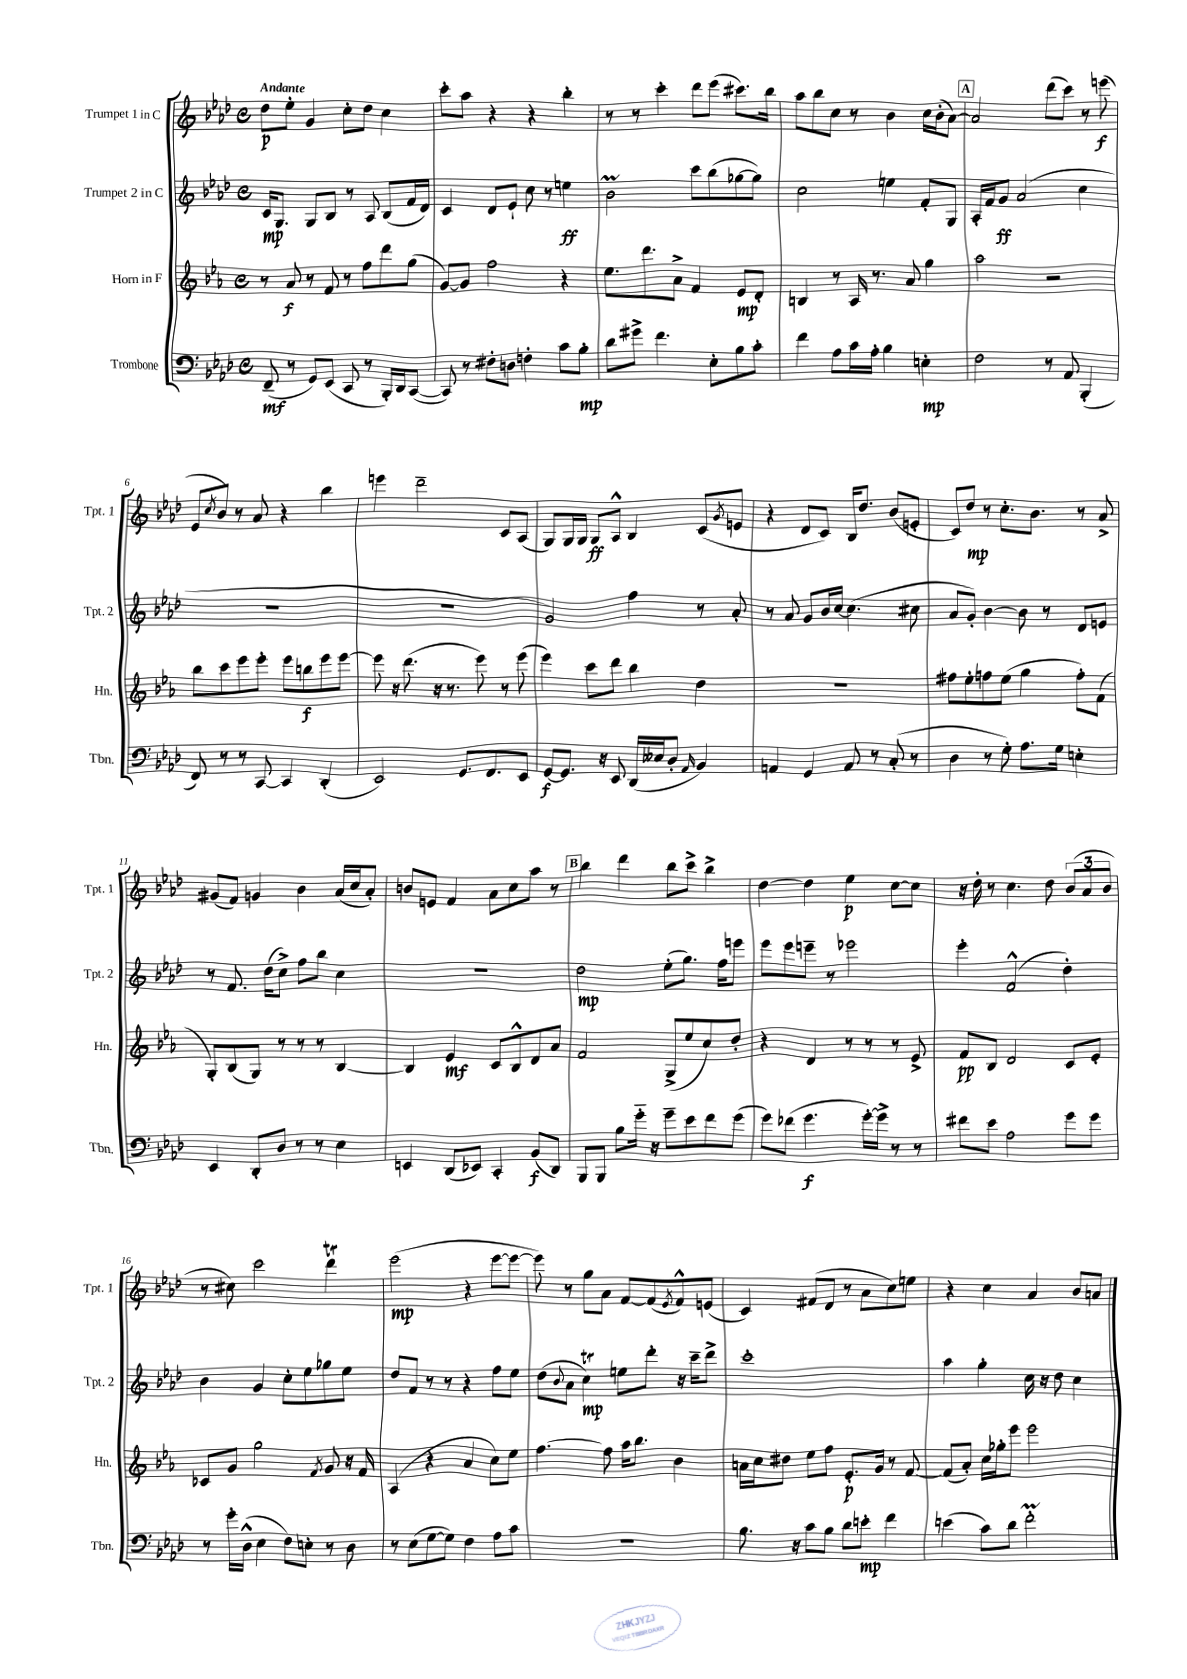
<<
\new StaffGroup <<
\new Staff = "s0" \with { instrumentName = "Trumpet 1 in C" shortInstrumentName = "Tpt. 1" } {
    \clef treble \key aes \major \defaultTimeSignature \time 4/4 \tempo "Andante"
    des''8\p ees''8-. g'4 c''8-. des''8 c''4 |
    c'''8-. aes''8 r4 r4 bes''4-. |
    r8 r8 c'''4-. des'''8 ees'''8( cis'''8.) bes''16 |
    aes''8 bes''8 c''8 r8 bes'4 c''16 bes'16-.( aes'8~) |
    \mark \markup { \box "A" } aes'2 des'''8( c'''8) r8 e'''8\f( |
    ees'8 \acciaccatura { c''8 } bes'8) r8 aes'8 r4 bes''4 |
    e'''4 des'''2-- c'8 aes8( |
    g8) g16 g16 g8\ff aes8-^ bes4 c'8( \acciaccatura { g'8 } e'8 |
    r4 des'8 c'8) bes16 des''8. bes'8( e'8-. |
    c'8) des''8\mp r8 c''8.-. bes'8. r8 aes'8-> |
    gis'8( f'8) g'4 bes'4 aes'16( c''16 aes'8-.) |
    b'8 e'8 f'4 aes'8 c''8 aes''8 r8 |
    \mark \markup { \box "B" } bes''4 des'''4 bes''8 c'''8-> bes''4-> |
    des''4~ des''4 ees''4\p c''8~ c''8 |
    r16 des''16-. r8 c''4. des''8 \tuplet 3/2 { bes'8( aes'8 bes'8 } |
    r8 cis''8) c'''2 des'''4\trill |
    ees'''2\mp( r4 ees'''8~ ees'''8~ |
    ees'''8) r8 g''8 aes'8 f'8~ f'8( \acciaccatura { ees'8 } f'8-^) e'8( |
    c'4) fis'8( des'8 r8 aes'8 c''8) e''8 |
    r4 c''4 aes'4 bes'8 a'8 \bar "|." |
}
\new Staff = "s1" \with { instrumentName = "Trumpet 2 in C" shortInstrumentName = "Tpt. 2" } {
    \clef treble \key aes \major \defaultTimeSignature \time 4/4
    c'16\mp g8. g8 bes8 r8 aes8 bes8( f'16 des'16) |
    c'4 des'8 ees'8-! c''8 r8 e''4\ff |
    bes'2\prall c'''8 bes''8( ges''8~ ges''8) |
    c''2 e''4 f'8-. g8 |
    \mark \markup { \box "A" } aes16-. f'16 g'8\ff aes'2( c''4 |
    R1 |
    R1 |
    g'2) f''4 r8 aes'8-. |
    r8 aes'8 g'8 bes'16 c''16~ c''4.( cis''8 |
    aes'8 g'8-.) bes'4~ bes'8 r8 des'8 e'8 |
    r8 f'8. des''16( c''8->) f''8 bes''8 c''4 |
    R1 |
    \mark \markup { \box "B" } des''2\mp ees''8-.( g''8.) f''16 e'''8 |
    ees'''8 ees'''8 e'''8-- r8 ees'''2 |
    ees'''4-. f'2-^( des''4-.) |
    bes'4 g'4 c''8-. ees''8 ges''8 ees''8 |
    des''8 f'8 r8 r8 r4 f''8 ees''8 |
    des''8( \appoggiatura { bes'8 } aes'8 c''4\trill\mp) e''8 des'''8-. r16 c'''16-- des'''8-> |
    c'''1-. |
    aes''4 g''4-. c''16 r16 des''8 c''4 \bar "|." |
}
\new Staff = "s2" \with { instrumentName = "Horn in F" shortInstrumentName = "Hn." } {
    \clef treble \key ees \major \defaultTimeSignature \time 4/4
    r8 aes'8\f r8 f'8 r8 f''8 d'''8 g''8( |
    g'8~) g'8 f''2 r4 |
    ees''8. d'''8. aes'8-> f'4 ees'8\mp d'8-. |
    b4 r8 aes16 r8. aes'8 g''4 |
    \mark \markup { \box "A" } aes''2 r2 |
    bes''8 c'''8 ees'''8 ees'''8-. ees'''8 b''8\f ees'''8 ees'''8~ |
    ees'''8 r16 d'''8.( r16 r8. ees'''8) r8 ees'''8( |
    ees'''4) c'''8 d'''8 bes''4 d''4 |
    R1 |
    fis''8 ees''8-. f''8 ees''8( g''4 f''8-.) f'8( |
    g8-.) bes8( g8) r8 r8 r8 bes4~ |
    bes4 ees'4\mf c'8 bes8-^ d'8 aes'8 |
    \mark \markup { \box "B" } f'2 g8->( ees''8 c''8) d''8-. |
    r4 d'4 r8 r8 r8 ees'8-> |
    f'8\pp bes8 d'2 c'8 ees'8-. |
    ces'8 g'8 g''2 \acciaccatura { f'8 } g'8 r16 f'16 |
    aes4( r4 aes'4 c''8) ees''8 |
    f''4.~ f''8 aes''16 bes''8. bes'4 |
    a'16 c''16 dis''8 ees''8 f''8 ees'8.-.\p g'16 r8 f'8~ |
    f'8( aes'8-.) c''16 ges''16-. ees'''8 ees'''2 \bar "|." |
}
\new Staff = "s3" \with { instrumentName = "Trombone" shortInstrumentName = "Tbn." } {
    \clef bass \key aes \major \defaultTimeSignature \time 4/4
    f,8--\mf( r8 g,8) ees,8( c,8 r8 bes,,16-.) des,16 c,8~( |
    c,8) r8 fis8-. d8 f4-. c'8 bes8-.\mp |
    des'8 gis'8-> f'4. ees8-. bes8 c'8-. |
    f'4 aes8 c'16 aes16-. bes4 e4-.\mp |
    \mark \markup { \box "A" } f2 r8 aes,8 bes,,4-.( |
    f,8) r8 r8 c,8~ c,4 des,4-.( |
    ees,2) g,8. f,8. ees,8 |
    g,8~\f g,8. r16 ees,8 des,16( eeses16 des8-. \grace { aes,16 } bes,4) |
    a,4 g,4 a,8 r8 c8-.( r8 |
    des4 r8 g8-.) aes8. g16 e4-. |
    ees,4 des,8-. des8 r8 r8 ees4 |
    e,4 des,8( ees,8) c,4-. bes,8\f( des,8) |
    \mark \markup { \box "B" } bes,,8 bes,,8 bes8 g'16-_ r16 g'8-- ees'8 f'8 g'8( |
    g'8) fes'8( g'4.\f g'16~-.) g'16-> r8 r8 |
    fis'8 ees'8 aes2 g'8 g'8 |
    r8 g'16-. des16-^( ees4 f8) e8-. r8 des8 |
    r8 ees8( g8~ g8) f4 aes8 c'8 |
    R1 |
    bes8. r16 c'8 bes8 des'8 e'8-.\mp f'4 |
    e'4( c'8) des'8 f'2-.\prall \bar "|." |
}
>>
>>
